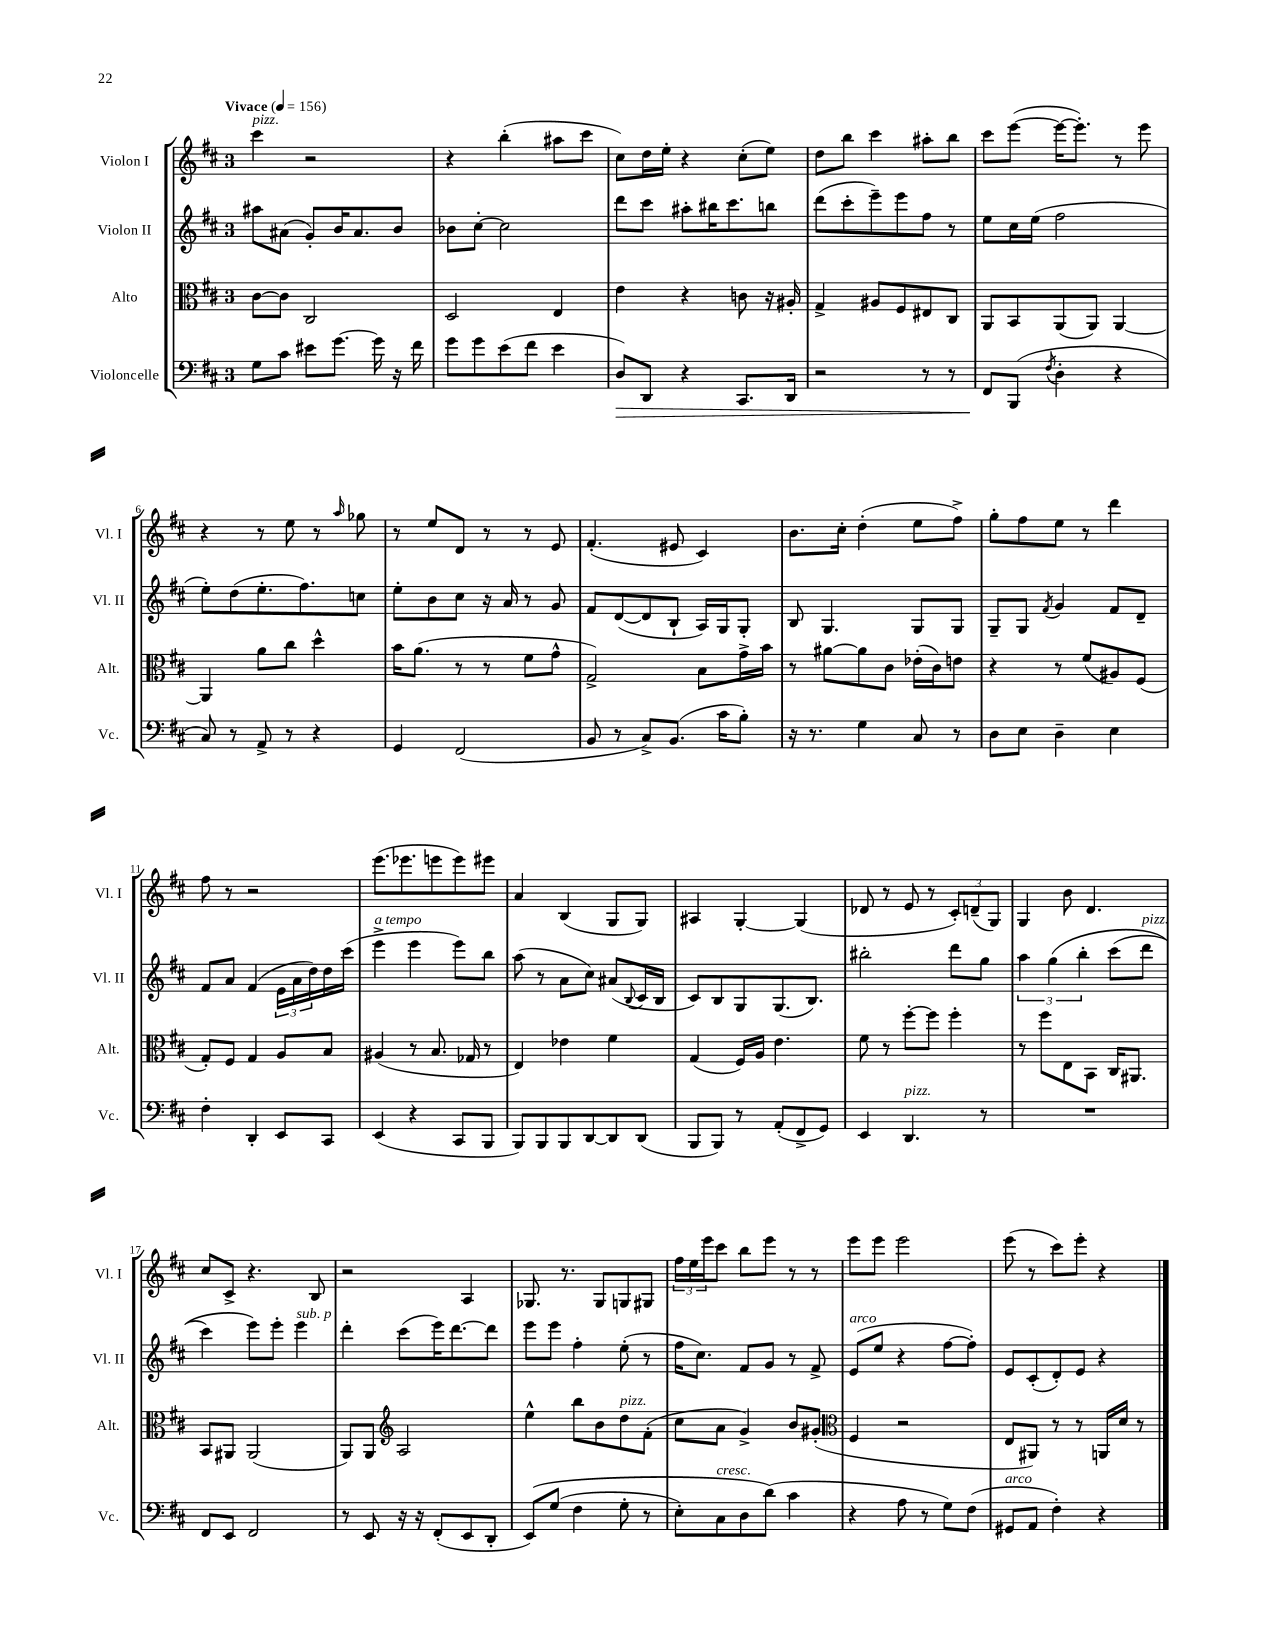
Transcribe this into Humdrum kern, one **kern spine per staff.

**kern	**kern	**kern	**kern
*staff4	*staff3	*staff2	*staff1
*clefF4	*clefC3	*clefG2	*clefG2
*k[f#c#]	*k[f#c#]	*k[f#c#]	*k[f#c#]
*M3/4	*M3/4	*M3/4	*M3/4
*MM156	*MM156	*MM156	*MM156
8G	[8c#	8aa#	4ccc#
8c#	8c#]	(8a#	.
8e#	2C#	8g')	2r
[8.g	.	16b	.
.	.	8.a#	.
16g]	.	.	.
16r	.	8b	.
16f#	.	.	.
=	=	=	=
8g	2D	8b-	4r
8g	.	[8cc#'	.
(8e	.	2cc#]	(4bb'
8f#	.	.	.
4e	4E	.	8aa#
.	.	.	8ccc#
=	=	=	=
8D)	4e	8ddd	8cc#)
8DD	.	8ccc#	16dd
.	.	.	16ee'
4r	4r	8aa#'	4r
.	.	16bb#	.
.	.	8.ccc#	.
8.CC#	8c	.	(8cc#'
.	16r	8bb	8ee)
16DD	16A#'	.	.
=	=	=	=
2r	4G^	(8ddd	8dd
.	.	8ccc#'	8bb
.	8A#	8eee~)	4ccc#
.	8F#	8eee	.
8r	8E#	8ff#	8aa#'
8r	8C#	8r	8bb
=	=	=	=
8FF#	8AA	8ee	8ccc#
(8BBB	8BB	16cc#	([8eee
.	.	(16ee	.
8qF#	.	.	.
4D'	(8AA	2ff#	16eee_
.	.	.	8.eee'])
.	8AA)	.	.
4r	[4AA	.	8r
.	.	.	8eee
=	=	=	=
8C#)	4AA]	8ee')	4r
8r	.	(8dd	.
8AA^	8a	8.ee'	8r
8r	8cc#	.	8ee
.	.	8.ff#)	.
4r	4dd^^	.	8r
.	.	.	16qqaa
.	.	8cc	8gg-
=	=	=	=
4GG	16b	8ee'	8r
.	(8.a	.	.
.	.	8b	8ee
(2FF#	8r	8cc#	8d
.	8r	16r	8r
.	.	16a	.
.	8f#	8r	8r
.	8g^^	8g	8e
=	=	=	=
8BB	2G^)	8f#	(4.f#'
8r	.	([8d	.
8C#^)	.	8d]	.
(8.BB	.	8B`	8e#
.	8B	16A)	4c#)
16c#	.	16G	.
8B')	16g^	8G'	.
.	16b	.	.
=	=	=	=
16r	8r	8B	8.b
8.r	.	.	.
.	[8a#	4.G	.
.	.	.	16cc#'
4G	8a#]	.	(4dd'
.	8c#	.	.
8C#	(16e-'	8G	8ee
.	16c#)	.	.
8r	8e	8G	8ff#^)
=	=	=	=
8D	4r	8G~	8gg'
8E	.	8G	8ff#
.	.	8qf#	.
4D~	8r	4g	8ee
.	(8f#	.	8r
4E	8A#)	8f#	4ddd
.	(8F#	8d~	.
=	=	=	=
4F#'	8G')	8f#	8ff#
.	8F#	8a	8r
4DD'	4G	(4f#	2r
8EE	8A	24e	.
.	.	24a	.
.	.	24dd)	.
8CC#	8B	16dd	.
.	.	(16ccc#	.
=	=	=	=
(4EE	(4A#	4eee^	(8.eee
.	.	.	8.eee-
4r	8r	4eee	.
.	8.B	.	8eee
8CC#	.	8eee)	8eee)
.	16G-	.	.
8BBB	8r	8bb	8eee#
=	=	=	=
8BBB)	4E)	(8aa	4a
8BBB	.	8r	.
8BBB	4e-	8a	(4B
[8DD	.	8cc#)	.
8DD]	4f#	(8a#	8G
.	.	8qqB	.
(8DD	.	16c#	8G)
.	.	16B	.
=	=	=	=
8BBB	(4G	8c#)	4A#
8BBB)	.	8B	.
8r	16F#)	8G	[4G'
.	16A	.	.
(8AA'	4.e	(8.G	.
8FF#^	.	.	(4G]
.	.	8.B)	.
8GG)	.	.	.
=	=	=	=
4EE	8f#	2bb#'	8d-
.	8r	.	8r
4.DD	[8ff#'	.	8e
.	8ff#]	.	8r
.	4ff#'	8ddd	12c#')
.	.	.	(12d~
8r	.	8gg	.
.	.	.	12G)
=	=	=	=
2.r	8r	6aa	4G
.	8ff#	.	.
.	.	&(6gg	.
.	8E	.	8b
.	.	6bb'	.
.	8BB	.	4.d
.	16C#	(8ccc#	.
.	8.AA#	.	.
.	.	8ddd	.
=	=	=	=
8FF#	8BB	4ccc#)	8cc#
8EE	8AA#	.	8c#^
2FF#	(2AA#	8eee&)	4.r
.	.	8eee'	.
.	.	4eee	.
.	.	.	8B
=	=	=	=
8r	8AA)	4ddd'	2r
8EE	8AA	.	.
*	*clefG2	*	*
16r	2A	(8ccc#	.
16r	.	.	.
(8FF#'	.	16eee)	.
.	.	[8.ddd	.
8EE	.	.	4A
8DD'	.	8ddd]	.
=	=	=	=
&(8EE)	4ee^^	8eee	8.G-
(8G	.	8eee	.
.	.	.	8.r
4F#	8bb	4ff#'	.
.	8b	.	8G-
8G'	8dd	(8ee'	8G
8r	(8f#'	8r	8G#
=	=	=	=
8E')	8cc#	16ff#	24ff#
.	.	.	24ee
.	.	8.cc#)	.
.	.	.	24eee
8C#	8a	.	8ccc#
8D	4g^)	8f#	8bb
(8d&)	.	8g	8eee
4c#	8b	8r	8r
.	(8g#'	8f#^	8r
=	=	=	=
*	*clefC3	*	*
4r	4F#	(8e	8eee
.	.	8ee	8eee
8A	2r	4r	2eee
8r	.	.	.
8G)	.	[8ff#	.
(8F#	.	8ff#'])	.
=	=	=	=
8GG#	8E	8e	(8eee
8AA	8AA#)	(8c#'	8r
4F#')	8r	8d')	8ccc#)
.	8r	8e	8eee'
4r	16AA	4r	4r
.	16d	.	.
.	8r	.	.
==	==	==	==
*-	*-	*-	*-
